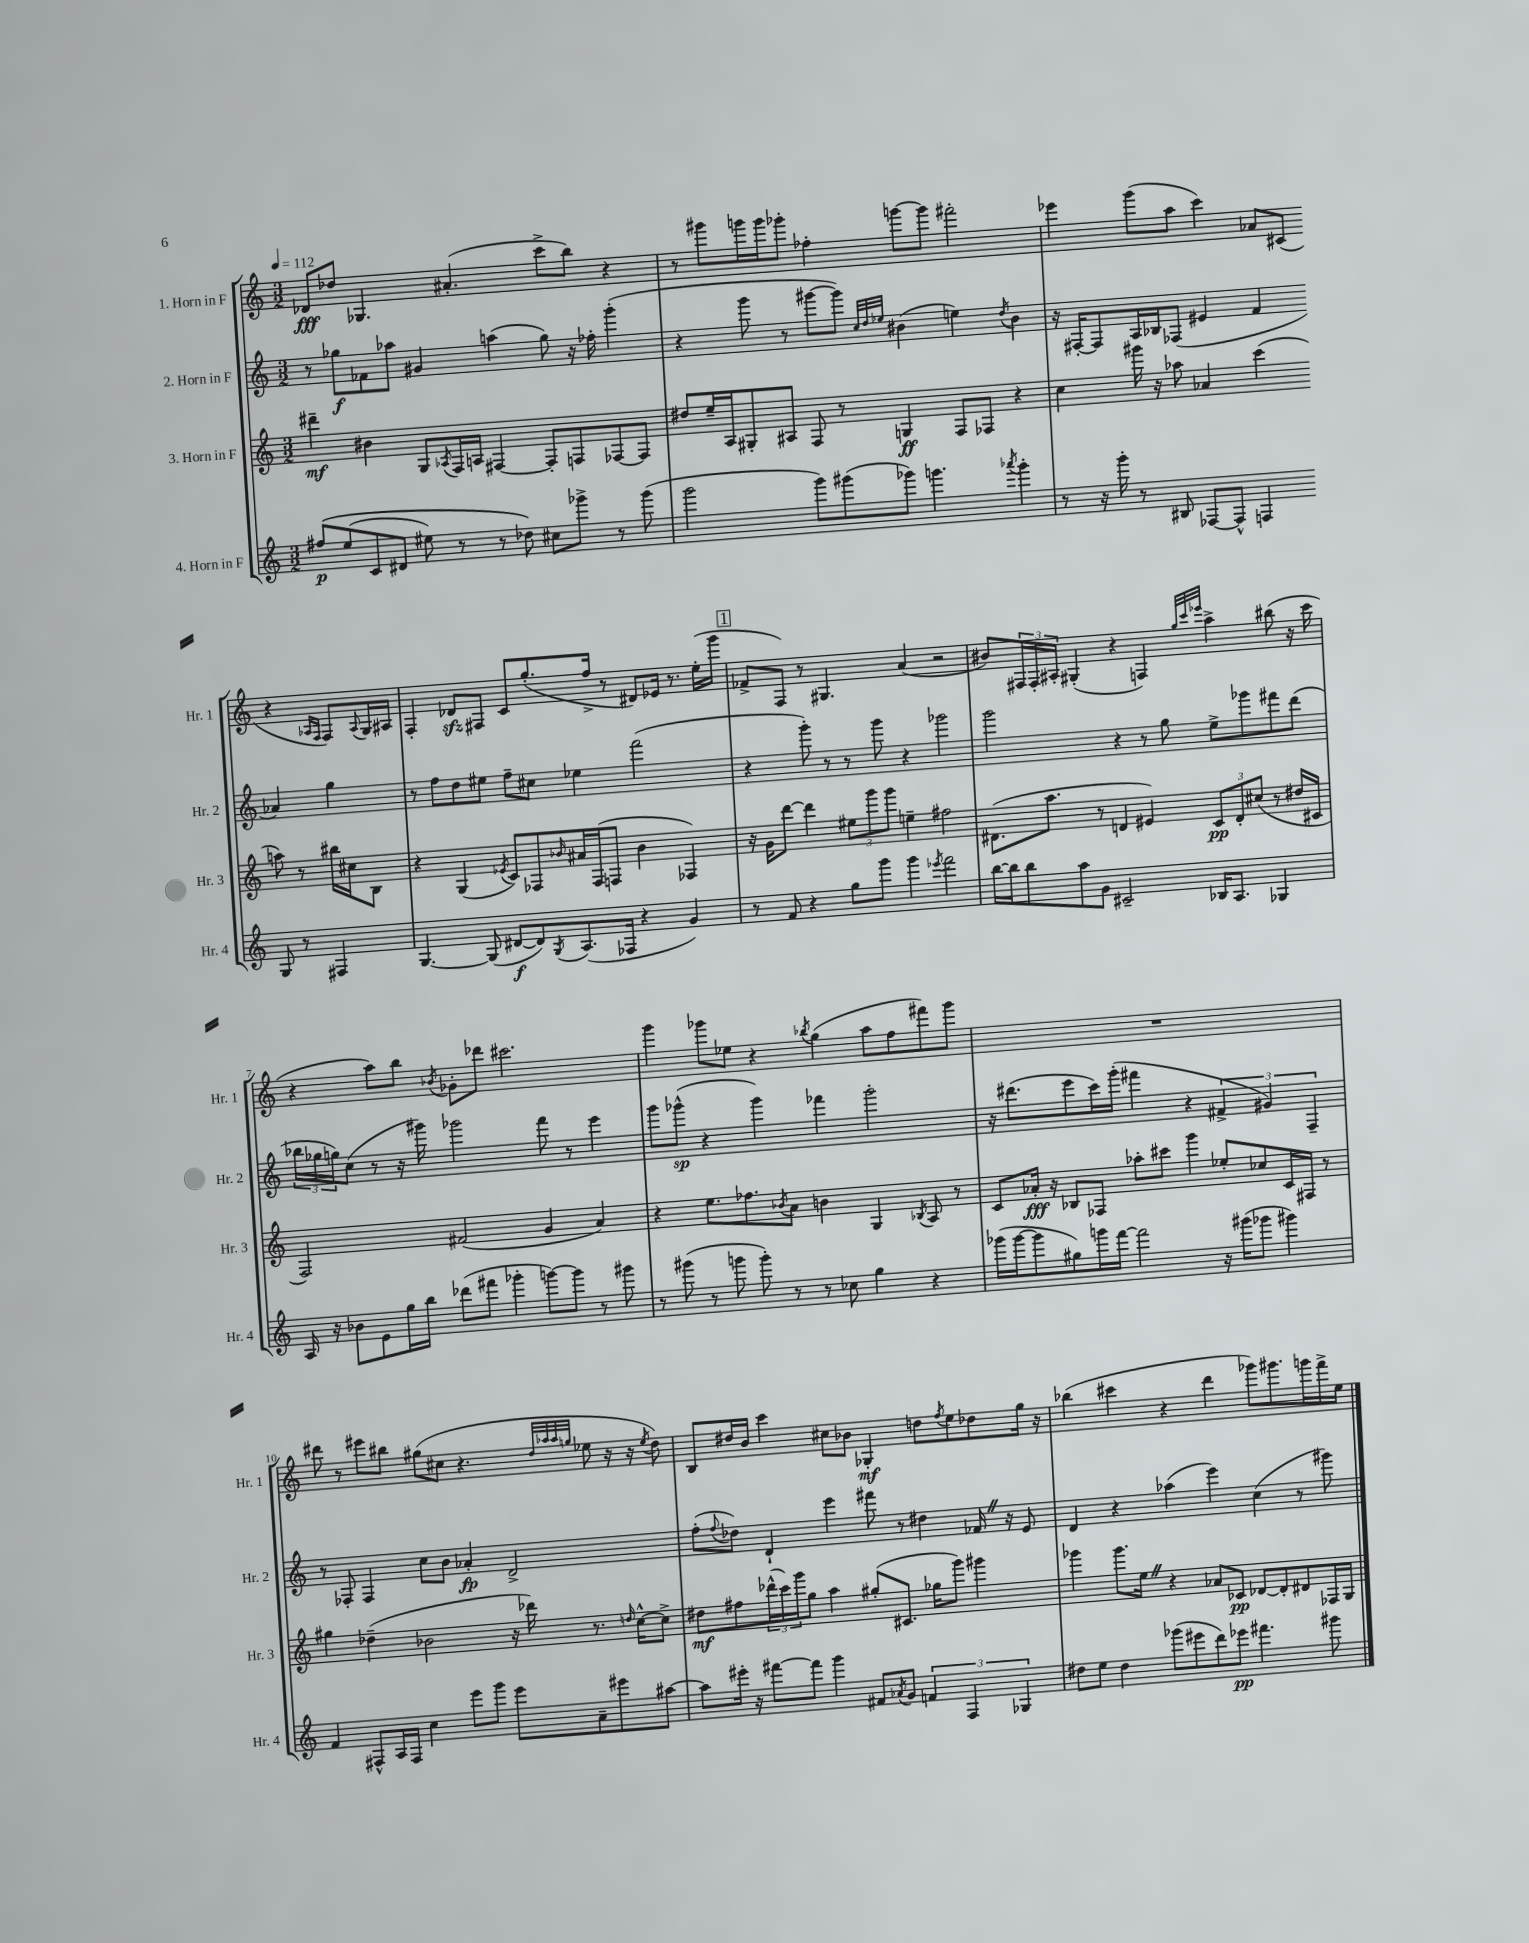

**kern	**dynam	**kern	**dynam	**kern	**dynam	**kern	**dynam
*part4	*part4	*part3	*part3	*part2	*part2	*part1	*part1
*staff4	*staff4	*staff3	*staff3	*staff2	*staff2	*staff1	*staff1
*I"4. Horn in F	*	*I"3. Horn in F	*	*I"2. Horn in F	*	*I"1. Horn in F	*
*I'Hr. 4	*	*I'Hr. 3	*	*I'Hr. 2	*	*I'Hr. 1	*
*clefG2	*	*clefG2	*	*clefG2	*	*clefG2	*
*k[]	*	*k[]	*	*k[]	*	*k[]	*
*M3/2	*	*M3/2	*	*M3/2	*	*M3/2	*
*MM112	*	*MM112	*	*MM112	*	*MM112	*
=1	=1	=1	=1	=1	=1	=1	=1
(8ff#X/L	p	4ddd#X~\	mf	8r	.	8d-X/L	fff
(8ee/	.	.	.	8gg-X\L	f	8dd-X/J	.
8c/	.	4b#X\	.	8f-X\	.	4.G-X/	.
8d#X/J	.	.	.	8aa-X\J	.	.	.
8ee#X\)	.	8G/L	.	4g#X/	.	.	.
.	.	8qA-X/	.	.	.	.	.
8r	.	16F/L	.	.	.	(4.a#X'/	.
.	.	16An/JJ	.	.	.	.	.
8r	.	[4F#X/	.	(4aan\	.	.	.
8dd-X\)	.	.	.	.	.	.	.
8cc#X\L	.	8F#'/L]	.	8gg-\)	.	8ccc^\L	.
8ggg-X^\J	.	8Fn/	.	16r	.	8bb\J)	.
.	.	.	.	16ff-X'\	.	.	.
8r	.	[8F-X/	.	(4ggg'\	.	4r	.
(8ggg-\	.	8F-/J]	.	.	.	.	.
=2	=2	=2	=2	=2	=2	=2	=2
2ggg\	.	8dd#X/L	.	4r	.	8r	.
.	.	16ee~/L	.	.	.	8ggg#X\L	.
.	.	16A/J	.	.	.	.	.
.	.	8G#X'/	.	8ggg\	.	16gggn\L	.
.	.	.	.	.	.	16ggg\J	.
.	.	8A#X/J	.	8r	.	8ggg-X'\J	.
8ggg\L)	.	8F/	.	[8ggg#X\L	.	4ff-X'\	.
(8ggg#X\	.	8r	.	8ggg#\J])	.	.	.
.	.	.	.	32qqcc/LLL	.	.	.
.	.	.	.	32qqdd/	.	.	.
.	.	.	.	32qqee-X/JJJ	.	.	.
8ggg-X\J)	.	4Gn/	ff	(4b#X\	.	[8gggn\L	.
4.gggn\	.	.	.	.	.	8ggg\J]	.
.	.	8F/L	.	4een\)	.	2fff#X'\	.
.	.	8F-X/J	.	.	.	.	.
8qaaa-X/	.	.	.	8qdd/	.	.	.
4ggg'\	.	4r	.	4b#\	.	.	.
=3	=3	=3	=3	=3	=3	=3	=3
8r	.	4cc\	.	16r	.	4eee-X\	.
.	.	.	.	[16F#X'/KL	.	.	.
16r	.	.	.	8F#/]	.	.	.
16ggg'\	.	.	.	.	.	.	.
8r	.	16ggg#X\	.	16A/L	.	(8ggg\L	.
.	.	16r	.	16B-X/J	.	.	.
8B#X/	.	8aa-X\	.	(8F-X/J	.	8aa\J	.
[8F-X/L	.	4a-X/	.	4e#X/	.	4ccc\)	.
8F-^^/J]	.	.	.	.	.	.	.
4Fn/	.	(4ccc\	.	4f/	.	8a-X/L	.
.	.	.	.	.	.	(8c#X/J	.
8G/	.	8aan\)	.	4a-X/)	.	4r	.
8r	.	8r	.	.	.	.	.
.	.	.	.	.	.	16qqA-X/LL	.
.	.	.	.	.	.	16qqF/JJ	.
4F#X/	.	16bb#X\LL	.	4gg\	.	8F/L)	.
.	.	16cc#X\J	.	.	.	.	.
.	.	.	.	.	.	8qqA-/	.
.	.	8B\J	.	.	.	16G/L	.
.	.	.	.	.	.	16A#X/JJ	.
!!LO:LB:g=z
=4	=4	=4	=4	=4	=4	=4	=4
[4.G/	.	4r	.	8r	.	4F'/	.
.	.	.	.	8ff\L	.	.	.
.	.	(4G/	.	8dd\	.	8d-Xzz/L	.
(8G/]	.	.	.	8ee#X\J	.	8F#X/J	.
.	.	8qe-X/	.	.	.	.	.
[8d#X/L	f	8c/L)	.	8ff~\L	.	8c/L	.
8d#/])	.	8F-X/	.	8cc#X\J	.	(8.gg'/	.
8qG/	.	16qqb-X/	.	.	.	.	.
(8.A/	.	16a#X/L	.	4ee-X\	.	.	.
.	.	(16F-/J	.	.	.	16ff^/Jk	.
.	.	8Fn/J	.	.	.	8r	.
16F-X/Jk	.	.	.	.	.	.	.
4r	.	4b-\	.	(2fff\	.	8d#X/L)	.
.	.	.	.	.	.	16e-X/Jk	.
.	.	.	.	.	.	8.r	.
4g/)	.	4F-X/)	.	.	.	.	.
.	.	.	.	.	.	(16ee'\LL	.
.	.	.	.	.	.	16ggg\JJ	.
!!LO:REH:place=s1:t=1
=5	=5	=5	=5	=5	=5	=5	=5
8r	.	16r	.	4r	.	8f-X^/L	.
.	.	16g\KL	.	.	.	.	.
8f/	.	[8ddd\J	.	.	.	8F/J)	.
4r	.	4ddd\]	.	8ggg'\)	.	8r	.
.	.	.	.	8r	.	4.G#X/	.
8gg\L	.	12ee#X\L	.	8r	.	.	.
.	.	12ggg\	.	.	.	.	.
8ggg\J	.	.	.	8ggg\	.	.	.
.	.	12ggg\J	.	.	.	.	.
4ggg\	.	4een~\	.	4r	.	(4a/	.
8qeee-X/	.	.	.	.	.	.	.
2fff\	.	2ff#X\	.	2ggg-X\	.	2r	.
=6	=6	=6	=6	=6	=6	=6	=6
[16bb\LL	.	(8.d#X\L	.	2ggg\	.	8b#X/L)	.
16bb\J]	.	.	.	.	.	.	.
8bb\	.	.	.	.	.	24F#X/L	.
.	.	.	.	.	.	24F#'/	.
.	.	8.aa\J	.	.	.	.	.
.	.	.	.	.	.	24A#X'/JJ	.
8aa\	.	.	.	.	.	(4G#X'/	.
8g\J	.	8r	.	.	.	.	.
2c#X~/	.	4dn/	.	4r	.	4r	.
.	.	4e#X/)	.	8r	.	4Fn/)	.
.	.	.	.	8gg\	.	.	.
.	.	.	.	.	.	32qqgg/LLL	.
.	.	.	.	.	.	32qqccc/	.
.	.	.	.	.	.	32qqeee-X/JJJ	.
16B-X/KL	.	12c/L	pp	8ee^\L	.	4aa^\	.
8.A/J	.	.	.	.	.	.	.
.	.	12d'/	.	.	.	.	.
.	.	.	.	8ggg-X\	.	.	.
.	.	(12cc#X/J	.	.	.	.	.
4G-X/	.	8r	.	8fff#X\	.	(8bb#X\	.
.	.	16dd#X/LL	.	(8ddd\J	.	16r	.
.	.	16c#X/JJ	.	.	.	16ccc\	.
!!LO:LB:g=z
=7	=7	=7	=7	=7	=7	=7	=7
16A/	.	2F/)	.	24bb-X\LL	.	4r	.
.	.	.	.	24gg-X\	.	.	.
16r	.	.	.	.	.	.	.
.	.	.	.	24ggn\J)	.	.	.
8b-X\L	.	.	.	(8cc\J	.	.	.
8e\	.	.	.	8r	.	8aa\L)	.
16gg\L	.	.	.	16r	.	8bb\J	.
16bb\JJ	.	.	.	16ggg#X\)	.	.	.
.	.	.	.	.	.	8qb-X/	.
(8ddd-X\L	.	(2f#X/	.	2ggg-X\	.	8g-X'\L	.
8fff#X\J	.	.	.	.	.	8ddd-X\J	.
4ggg-X'\	.	.	.	.	.	2.ccc#X\	.
[8gggn\L)	.	4g/	.	8fff\	.	.	.
8ggg\J]	.	.	.	8r	.	.	.
8r	.	4a/)	.	4eee\	.	.	.
8ggg#X\	.	.	.	.	.	.	.
=8	=8	=8	=8	=8	=8	=8	=8
8r	.	4r	.	8ggg\L	.	4ggg\	.
(8ggg#X\	.	.	.	(8ggg-X^^\J	sp	.	.
8r	.	8.ee\L	.	4r	.	8ggg-X\L	.
8gggn\	.	.	.	.	.	8ee-X\J	.
.	.	8.ff-X\	.	.	.	.	.
8ggg'\)	.	.	.	4ggg-\)	.	4r	.
.	.	8qb-X/	.	.	.	.	.
8r	.	8a\J	.	.	.	.	.
.	.	.	.	.	.	8qbb-X/	.
8r	.	4bn\	.	4fff-X\	.	(4gg\	.
8cc-X\	.	.	.	.	.	.	.
4gg\	.	4G/	.	2ggg-'\	.	8aa\L	.
.	.	.	.	.	.	8ff\	.
.	.	8qB-X/	.	.	.	.	.
4r	.	8A/	.	.	.	8fff#X\)	.
.	.	8r	.	.	.	8ggg-\J	.
=9	=9	=9	=9	=9	=9	=9	=9
(16ggg-X\LL	.	8c/L	.	16r	.	1.r	.
[16ggg-\J	.	.	.	(8.ddd#X\L	.	.	.
8ggg-\]	.	16a-X'/Jk	fff	.	.	.	.
.	.	16r	.	.	.	.	.
8gg#X\)	.	8B-X/L	.	8eee\	.	.	.
16gggn\L	.	8F-X/J	.	16ccc\L)	.	.	.
[16fff\JJ	.	.	.	(16ggg'\JJ	.	.	.
2fff\]	.	8aa-X'\L	.	4fff#X\	.	.	.
.	.	8ccc#X\J	.	.	.	.	.
.	.	4ggg\	.	4r	.	.	.
16r	.	8ee-X'/L	.	6f#X^/	.	.	.
(16ggg#X\KL	.	.	.	.	.	.	.
8ggg-X\J	.	8cc-X/	.	.	.	.	.
.	.	.	.	6g#X/)	.	.	.
4ggg#X\)	.	16c/L	.	.	.	.	.
.	.	16F#X/JJ	.	.	.	.	.
.	.	.	.	6F~/	.	.	.
.	.	8r	.	.	.	.	.
!!LO:LB:g=z
=10	=10	=10	=10	=10	=10	=10	=10
4f/	.	4gg#X\	.	8r	.	8ddd#X\	.
.	.	.	.	8F-X'/	.	8r	.
8F#X^^/L	.	(4dd-X~\	.	4F-/	.	8eee#X\L	.
16A/L	.	.	.	.	.	8bb#X\J	.
16F#/JJ	.	.	.	.	.	.	.
4cc\	.	2b-X\	.	8cc\L	.	(8gg#X\L	.
.	.	.	.	8b\J	.	8cc#X\J	.
8eee\L	.	.	.	4a-X'/	fp	4.r	.
8ggg\J	.	.	.	.	.	.	.
8eee\L	.	16r	.	2d^/	.	.	.
.	.	16ddd-X\)	.	.	.	.	.
.	.	.	.	.	.	32qqdd/LLL	.
.	.	.	.	.	.	32qqaa-X/	.
.	.	.	.	.	.	32qqaa-/	.
.	.	.	.	.	.	32qqggn/JJJ	.
8a~\	.	8.r	.	.	.	8ee-X\	.
8eee#X\	.	.	.	.	.	16r	.
.	.	16qqddn/	.	.	.	.	.
.	.	[16cc^^\KL	.	.	.	16r	.
.	.	.	.	.	.	8qee-/	.
[8aa#X\J	.	8cc^\J]	.	.	.	8dd\)	.
=11	=11	=11	=11	=11	=11	=11	=11
8aa#\L]	.	8dd#X\L	mf	(8ff'\L	.	8B/L	.
.	.	.	.	8qqff/	.	.	.
16eee#X'\Jk	.	8ff#X\	.	8dd-X\J)	.	16dd#X/L	.
16r	.	.	.	.	.	16b/JJ	.
[8fff#X\L	.	(24ddd-X^^\L	.	4d`/	.	4ccc\	.
.	.	24ccc\)	.	.	.	.	.
.	.	24ggg\J	.	.	.	.	.
8fff#\J]	.	8gg\J	.	.	.	.	.
4ggg\	.	4aa\	.	4eee\	.	8cc#X\L	.
.	.	.	.	.	.	8b-X\J	.
8f#X/L	.	(8gg#X'/L	.	8fff#X\	.	4G-X'/	mf
8qa-X/	.	.	.	.	.	.	.
8g/J	.	8.c#X/J	.	8r	.	.	.
6fn/	.	.	.	4dd#X\	.	8ddn\L	.
.	.	16gg-X\KL	.	.	.	.	.
.	.	.	.	.	.	8qff/	.
.	.	8ggg\J)	.	.	.	8ee\	.
6F/	.	.	.	.	.	.	.
.	.	4ggg#X\	.	16f-XZ/	.	8dd-X\	.
.	.	.	.	16r	.	.	.
6G-X/	.	.	.	.	.	.	.
.	.	.	.	8e/	.	16gg\Jk	.
.	.	.	.	.	.	16r	.
=12	=12	=12	=12	=12	=12	=12	=12
8dd#X\L	.	4ggg-X\	.	4d/	.	(4bb-X\	.
8ee\J	.	.	.	.	.	.	.
4dd#\	.	8.ggg-\L	.	4r	.	4ccc#X\	.
.	.	16eeZ\Jk	.	.	.	.	.
(8ggg-X\L	.	4r	.	(4aa-X\	.	4r	.
8eee#X\	.	.	.	.	.	.	.
8ddd\)	.	8a-X/L	.	4eee\)	.	4ddd\	.
8eee-X\J	pp	8c-X/J	pp	.	.	.	.
4.fff#X\	.	[8d-X/L	.	(4cc\	.	8ggg-X\L)	.
.	.	8d-'/]	.	.	.	8.ggg#X\	.
.	.	8d#X/	.	8r	.	.	.
.	.	.	.	.	.	16gggn\L	.
8ggg#X\	.	16F-X/L	.	8ggg#X\)	.	16fff^\	.
.	.	16G/JJ	.	.	.	16ee\JJ	.
==	==	==	==	==	==	==	==
*-	*-	*-	*-	*-	*-	*-	*-
